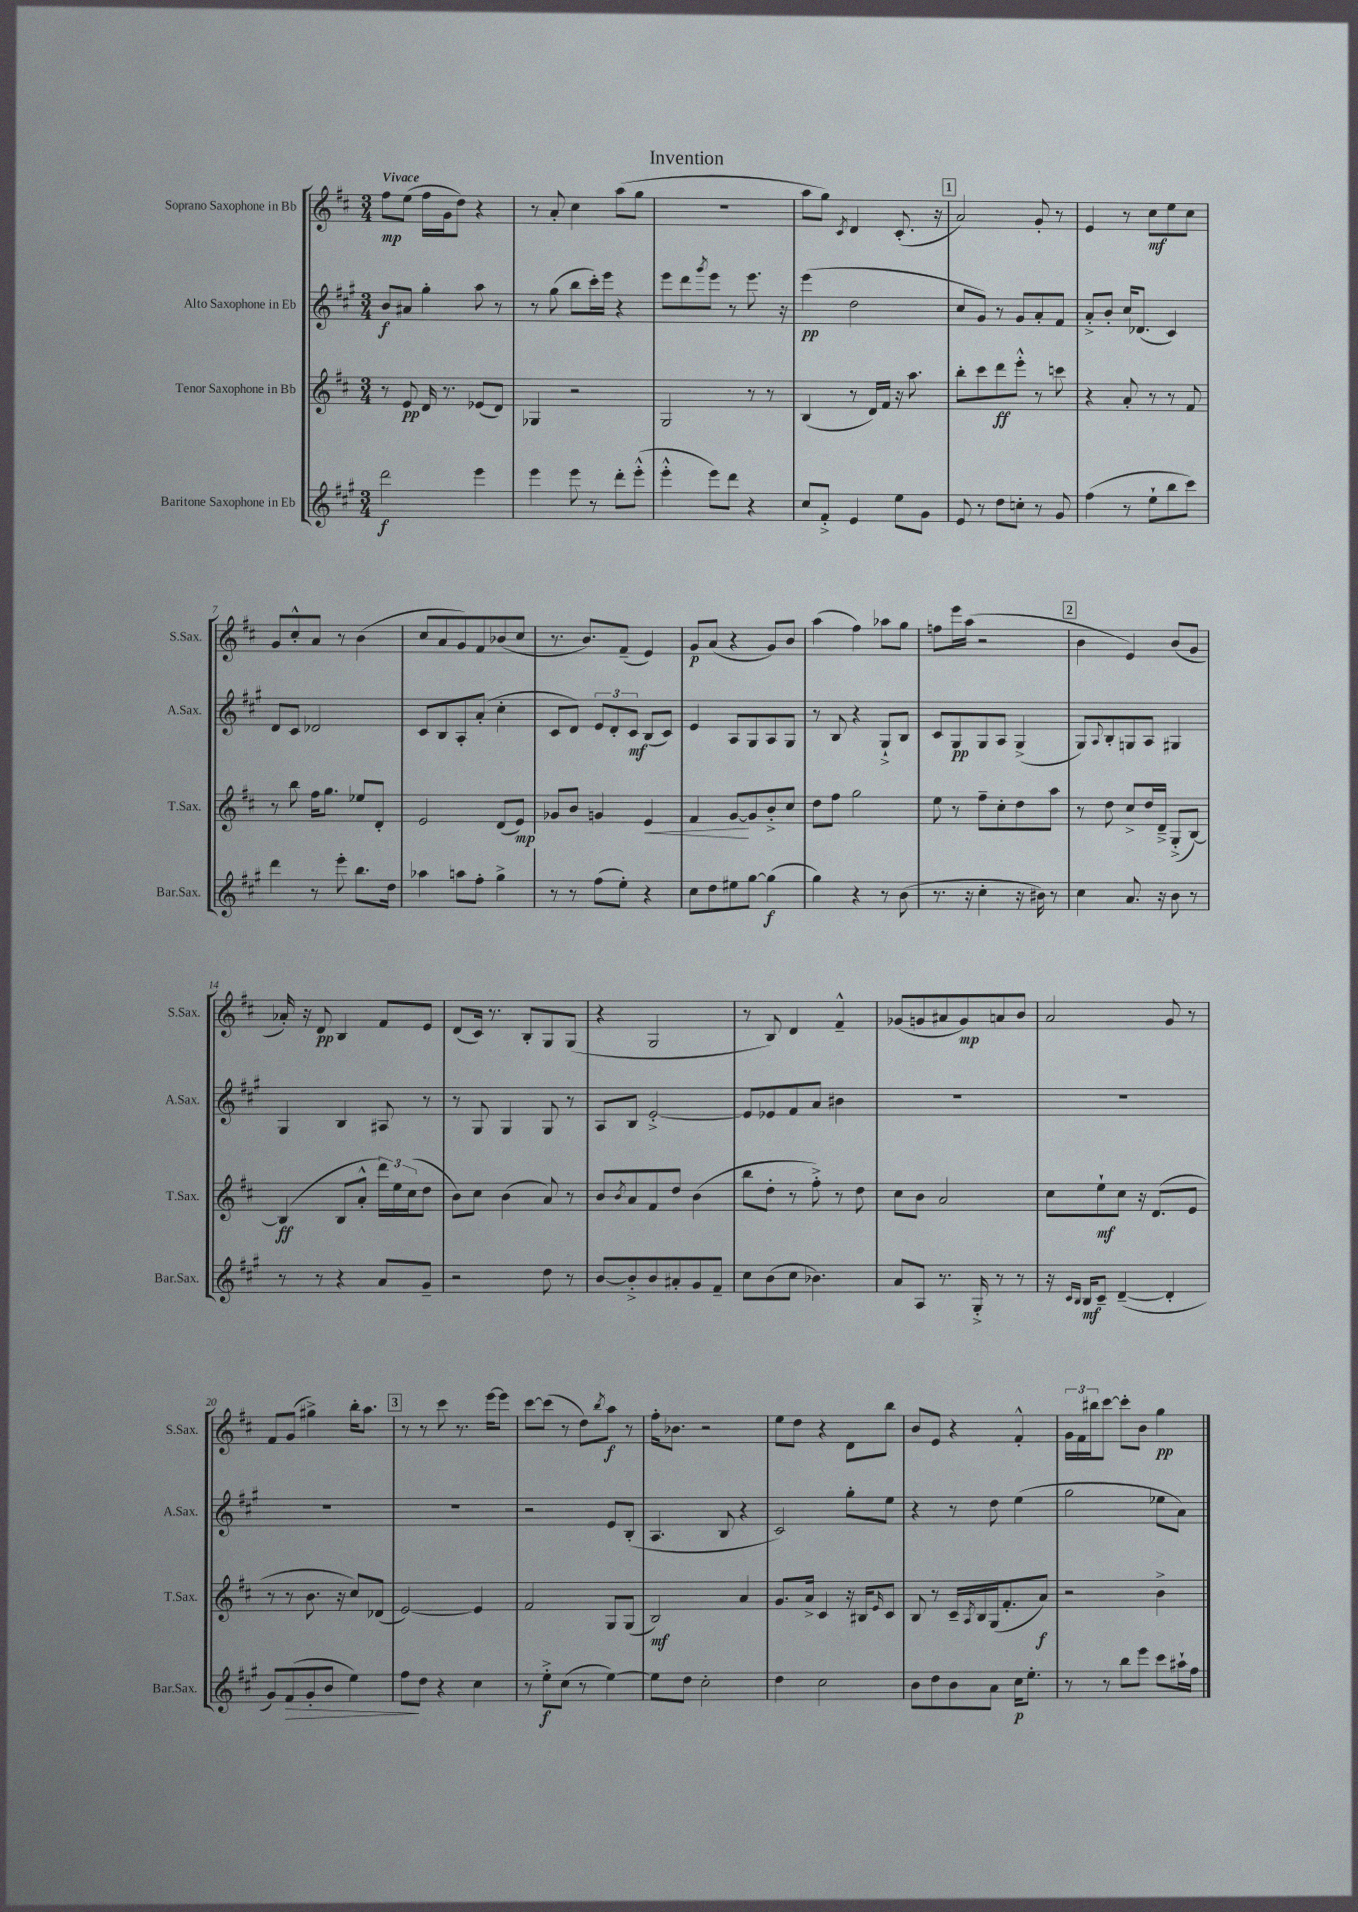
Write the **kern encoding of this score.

**kern	**kern	**kern	**kern
*staff4	*staff3	*staff2	*staff1
*clefG2	*clefG2	*clefG2	*clefG2
*k[f#c#g#]	*k[f#c#]	*k[f#c#g#]	*k[f#c#]
*M3/4	*M3/4	*M3/4	*M3/4
2ddd	8r	8b	8ff#
.	8e	8a#	(8ee
.	16d	4gg#'	16ff#
.	8.r	.	16g
.	.	.	8dd)
4eee	(8e-	8aa	4r
.	8d)	8r	.
=	=	=	=
4eee	4G-	8r	8r
.	.	(8gg#	8a'
8eee	2r	8bb	4cc#
8r	.	16ccc#')	.
.	.	16eee	.
8ddd'	.	4r	(8aa
(8eee'^^	.	.	8gg
=	=	=	=
4eee'^^	2G	8eee	2.r
.	.	8ddd	.
.	.	8qggg#	.
8eee)	.	8eee	.
8ddd	.	8r	.
4r	8r	8.eee	.
.	8r	.	.
.	.	16r	.
=	=	=	=
8cc#	(4B	(4eee	8aa
8f#'^	.	.	8gg)
.	.	.	8qc#
4e	8r	2dd	4d
.	16d)	.	.
.	16f#	.	.
8ee	16r	.	(8.c#'
.	8.aa	.	.
8g#	.	.	.
.	.	.	16r
=	=	=	=
8e	8bb'	8cc#	2a)
8r	8ccc#	8g#)	.
8dd	8ddd	8r	.
8cc'	8eee'^^	8g#	.
8r	8r	8a'	8g'
8g#	8ccc	8f#	8r
=	=	=	=
(4ff#	4r	8a'^	4e
.	.	8b'	.
8r	8a'	16cc#	8r
.	.	(8.d-	.
8ee`	8r	.	8cc#
8bb	8r	4c#)	8ee
8ccc#)	8f#	.	8cc#
=	=	=	=
4ddd	8r	8d	8g
.	8bb	8c#	8cc#'^^
8r	16ff#	2d-	8a
.	8.gg	.	.
8eee'	.	.	8r
8.bb	8ee-	.	(4b
.	8d'	.	.
16dd	.	.	.
=	=	=	=
4aa-	2e	8c#	8cc#
.	.	8B	8a
8aa	.	8A'	8g)
8ff#'	.	(8a'	8f#
4gg#^	(8d	4cc#'	(8b-
.	8e)	.	8cc#
=	=	=	=
8r	8g-	8c#	8.r
8r	8b	8d)	.
.	.	.	8.b)
(8ff#	4g	12e	.
.	.	12d'	.
8ee')	.	.	(8f#~
.	.	12c#	.
4r	4e	(8B	4e)
.	.	8c#)	.
=	=	=	=
8cc#	4f#	4e	8g
8dd	.	.	(8a
8ee#	[8g	8A	4r
[8gg#	8g]	8G#	.
(4gg#]	8b'^	8A	8g)
.	8cc#	8G#	8b
=	=	=	=
4gg#)	8dd	8r	(4aa
.	8ff#	8B	.
4r	2gg	4r	4ff#)
8r	.	8G#`^	8aa-
(8b	.	8B	8gg
=	=	=	=
8.r	8ee	8c#	8ff
.	8r	8G#	16eee
16r	.	.	(16aa
4cc#'	8ff#~	8G#	2r
.	8cc#'	8A	.
16r	8dd	(4G#^	.
16b#)	.	.	.
8r	8aa	.	.
=	=	=	=
4cc#	8r	8G#)	4b
.	.	8qqA	.
.	8dd	8B'	.
8.a	8cc#^	8G	4e)
.	16dd	8A	.
16r	16d~^	.	.
8b	(8G'^	4G#	(8b
8r	[8B)	.	8g
=	=	=	=
8r	(4B]	4G#	16a-')
.	.	.	16r
8r	.	.	8d
4r	8B	4B	4B
.	8a'^^	.	.
8a	24ddd)	8A#	8f#
.	24ee	.	.
.	(24cc#	.	.
8g#~	8dd	8r	8e
=	=	=	=
2r	8b)	8r	(8d
.	8cc#	8G#	16c#)
.	.	.	8.r
.	(4b	4G#	.
.	.	.	8B'
8dd	8a)	8G#	8G
8r	8r	8r	(8G
=	=	=	=
[8b	8b	8A	4r
.	8qb	.	.
8b'^]	8a	8B	.
8b	8f#	[2e'^	2G
8a#'	8dd	.	.
8g#	(4b	.	.
8f#~	.	.	.
=	=	=	=
8cc#	8bb	8e]	8r
(8b	8dd'	8e-	8B)
8cc#	8r	8f#	4d
4.b-)	8ff#'^)	8a	.
.	8r	4b#	4f#~^^
.	8dd	.	.
=	=	=	=
8a	8cc#	2.r	(8g-
8A	8b	.	8g
8.r	2a	.	8a#
.	.	.	8g)
16G#'^	.	.	.
8r	.	.	8a
8r	.	.	8b
=	=	=	=
16r	8cc#	2.r	2a
16qqc#	.	.	.
16qqB	.	.	.
16B	.	.	.
8c#~	8ee`	.	.
([4d~	8cc#	.	.
.	16r	.	.
.	(8.d	.	.
4d']	.	.	8g
.	8e	.	8r
=	=	=	=
8g#)	8r	2.r	8f#
(8f#	8r	.	(8g
8g#'	8.b	.	4gg#^)
8b	.	.	.
.	16r	.	.
4ee)	8cc#)	.	16bb'
.	.	.	8.aa
.	(8d-	.	.
=	=	=	=
8ff#	[2e)	2.r	8r
8dd	.	.	8r
4r	.	.	8ccc#
.	.	.	8.r
4cc#	4e]	.	.
.	.	.	[16eee
.	.	.	8eee]
=	=	=	=
8r	2f#	2r	[8ccc#
8ee'^	.	.	(8ccc#]
(8cc#	.	.	8r
8r	.	.	8dd)
.	.	.	8qbb
[4ee)	8G	8e	8aa
.	(8G	(8B'	8r
=	=	=	=
8ee]	2B)	4.A	16ff#'
.	.	.	8.b-
8dd	.	.	.
2cc#'	.	.	2r
.	.	8B	.
.	4a	4r	.
=	=	=	=
4dd	8.g	2c#)	8ee
.	.	.	8dd
.	16a^	.	.
2cc#	4c#	.	4r
.	16r	8gg#'	8d
.	16B#	.	.
.	16qqe	.	.
.	8c#	8ee	8bb
=	=	=	=
8b	8B	4r	8b
8dd	8r	.	8e
8b	16c#~	8r	4r
.	8qA	.	.
.	16B	.	.
8a	(16G	8dd	.
.	8.f#'	.	.
16cc#	.	(4ee	4f#'^^
8.ee'	.	.	.
.	8a)	.	.
=	=	=	=
8r	2r	2gg#	24g
.	.	.	24f#
.	.	.	24bb#
8r	.	.	[8ccc#
8bb	.	.	8ccc#']
8eee	.	.	8b
8ccc#	4b^	8ee-	4gg
16aa#`	.	8a)	.
16ff#	.	.	.
==	==	==	==
*-	*-	*-	*-
